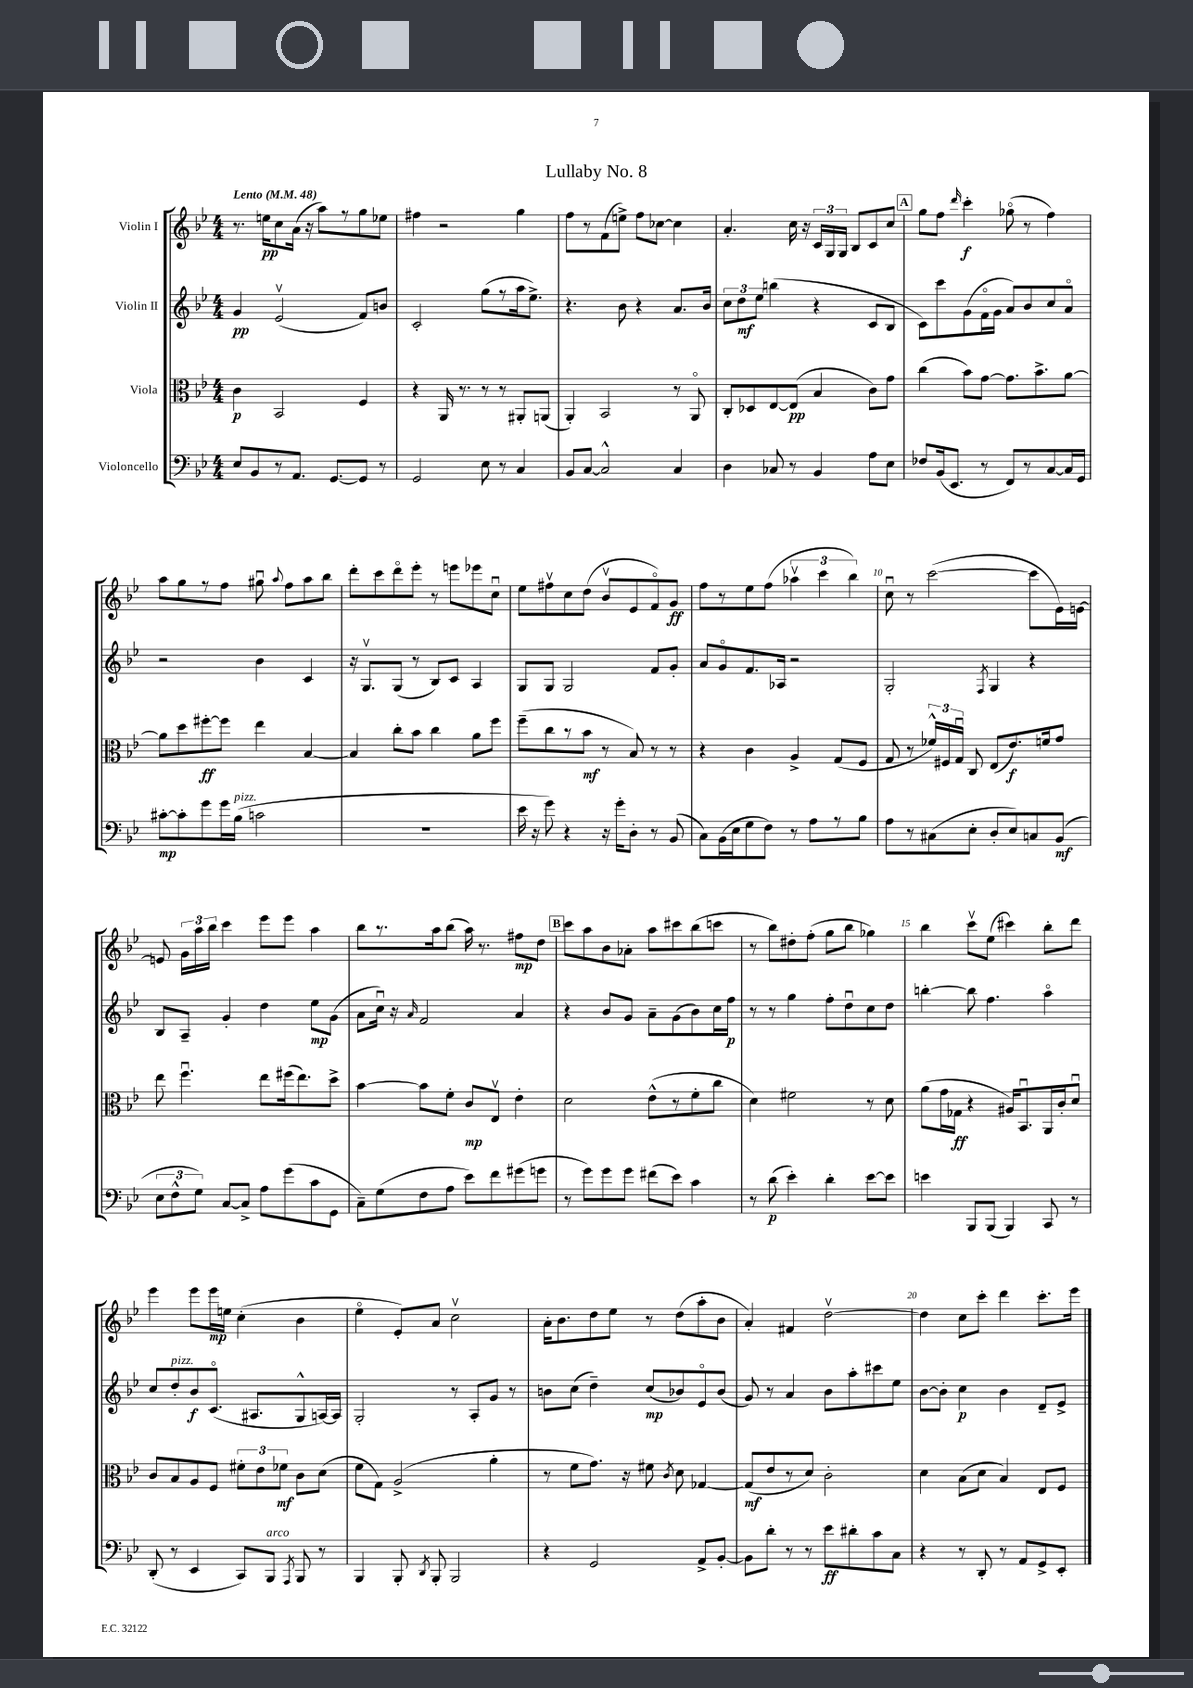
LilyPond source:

\header { title = "Lullaby No. 8" }
<<
\new StaffGroup <<
\new Staff = "s0" \with { instrumentName = "Violin I" } {
    \clef treble \key bes \major \numericTimeSignature \time 4/4 \tempo "Lento" 4 = 48
    \autoBeamOff r8. e''16[\pp c''8 a'16]( r16 a''8[) r8 g''8 ees''8] |
    fis''4 r2 g''4 |
    f''8[ r8 f'8( e''8]->) f''8[ ces''8]~ ces''4 |
    a'4.-. c''16 r16 \tuplet 3/2 { c'16[ g16 g16] } bes8[ c'8 c''8] |
    \mark \markup { \box "A" } g''8[ f''8] \grace { d'''16 } c'''4-.\f ges''8\flageolet( r8 f''4) |
    a''8[ g''8 r8 f''8] gis''8\downbow \appoggiatura { a''8 } f''8[ a''8 bes''8] |
    d'''8[-. c'''8 d'''8\flageolet ees'''8]-. r8 e'''8[ ees'''8 c''8]\downbow |
    ees''8[ fis''8\upbow c''8 d''8]( bes'8[\upbow ees'8 f'8\flageolet) g'8]\ff |
    f''8[ r8 ees''8 f''8]( \tuplet 3/2 { aes''4\upbow c'''4 bes''4) } |
    c''8\downbow r8 c'''2~( c'''8[ ees'16) e'16]~ |
    e'8 \tuplet 3/2 { g'16[ a''16 bes''16] } c'''4 ees'''8[ ees'''8] a''4 |
    bes''8[ r8. a''16 bes''8]( a''16) r8. fis''8[\mp d''8] |
    \mark \markup { \box "B" } c'''8[ a''8 bes'8 aes'8]-. a''8[ cis'''8 bes''8( c'''8] |
    r8 bes''8[) dis''8-. f''8]-.( g''8[ bes''8] ges''4) |
    bes''4 c'''8[\upbow ees''8]( cis'''4) bes''8[-. d'''8] |
    ees'''4 ees'''8[ ees'''16\mp e''16] c''4-.( bes'4 |
    ees''4\flageolet ees'8[-.) a'8] c''2\upbow |
    a'16[-. bes'8. d''8 ees''8] r8 d''8[( a''8-. bes'8] |
    a'4-.) fis'4 d''2~\upbow |
    d''4 c''8[ c'''8]-. d'''4 c'''8.[-. ees'''16] \bar "|." |
}
\new Staff = "s1" \with { instrumentName = "Violin II" } {
    \clef treble \key bes \major \numericTimeSignature \time 4/4
    \autoBeamOff g'4\pp ees'2\upbow( f'8[) b'8] |
    c'2-. g''8[( r8 a''16 ees''8.]->) |
    r4. bes'8 r4 a'8.[ bes'16] |
    \tuplet 3/2 { c''8[ d''8\mf ees''8] } b''4( r4 c'8[ bes8] |
    \mark \markup { \box "A" } c'8[) c'''8 g'8( f'16\flageolet g'16] a'8[) bes'8 c''8 a'8]\flageolet |
    r2 bes'4 c'4 |
    r16 g8.[\upbow g8]( r8 bes8[) c'8] a4 |
    g8[ g8] g2 f'8[ g'8]-. |
    a'8[ g'8\flageolet f'8. aes16] r2 |
    g2-. \acciaccatura { f8 } g4 r4 |
    bes8[ a8]-- g'4-. d''4 ees''8[\mp g'8]( |
    a'8[ c''16]\downbow) r16 \grace { a'16 } f'2 a'4 |
    \mark \markup { \box "B" } r4 bes'8[ g'8] a'8[-- g'8( bes'8) c''16 f''16]\p |
    r8 r8 g''4 f''8[-. d''8\downbow c''8 d''8] |
    b''4~-. b''8 f''4. a''4\flageolet |
    c''8[ d''8-.^\markup { \italic "pizz." } bes'8\f c'8.]\flageolet( ais8.[ g8-^ a16~) a16] |
    g2-. r8 a8[-. g'8] r8 |
    b'8[ c''8]( d''4--) c''8[\mp( bes'8) ees'8\flageolet bes'8]( |
    g'8) r8 a'4 bes'8[ a''8-. cis'''8 ees''8] |
    bes'8[~ bes'8]-. c''4\p bes'4 d'8[-- ees'8]-> \bar "|." |
}
\new Staff = "s2" \with { instrumentName = "Viola" } {
    \clef alto \key bes \major \numericTimeSignature \time 4/4
    \autoBeamOff c'4\p bes,2 f4 |
    r4 a,16 r8. r8 r8 ais,8[-. a,8]( |
    a,4-.) bes,2 r8 a,8\flageolet |
    c8[-. des8 ees8~ ees8]\pp( bes4 c'8[) g'8] |
    \mark \markup { \box "A" } c''4( bes'8[) g'8]~ g'8.[ bes'8.-> a'8]~ |
    a'8[ d''8 fis''8~-.\ff fis''8] ees''4 bes4~ |
    bes4 c''8[-. bes'8] c''4 a'8[ f''8] |
    f''8[--( c''8 r8 bes'8]\mf r8 bes8) r8 r8 |
    r4 c'4 a4-> g8[( f8] |
    g8 r8 \tuplet 3/2 { fes'16[-^) fis16 g16]\downbow } c8 ees8[( ees'8.\f) f'16 g'8] |
    ees''8 f''4.\downbow ees''8[ fis''16( ees''8.) d''8]-> |
    bes'4~ bes'8[ f'8]-. c'8[\mp ees8]\upbow ees'4-. |
    \mark \markup { \box "B" } d'2 ees'8[-^( r8 f'8-. c''8] |
    d'4) fis'2 r8 d'8 |
    a'8[( g'16 ges16]\ff r4 ais16[) bes,8.\downbow a,16 c'16-. d'8]\downbow |
    c'8[ bes8 a8 f8] \tuplet 3/2 { fis'8[-. ees'8 fes'8]\mf } c'8[ d'8]( |
    f'8[ g8]) a2->( a'4-. |
    r8 f'8[ g'8.]) r16 fis'8 \acciaccatura { c'8 } d'8 ges4~ |
    ges8[\mf( ees'8 r8 d'8]) c'2-. |
    d'4 bes8[( d'8] bes4) ees8[ f8] \bar "|." |
}
\new Staff = "s3" \with { instrumentName = "Violoncello" } {
    \clef bass \key bes \major \numericTimeSignature \time 4/4
    \autoBeamOff ees8[ bes,8 r8 a,8.] g,8.[~ g,8] r8 |
    g,2 ees8 r8 c4 |
    bes,8[ c8]~ c2-^ c4 |
    d4 ces8 r8 bes,4 a8[ ees8] |
    \mark \markup { \box "A" } fes8[ bes,16( ees,8.] r8 f,8[) r8 c8~ c16 g,16] |
    cis'8[~-.\mp cis'8-. g'8 g'16 bes16]^\markup { \italic "pizz." }( c'2 |
    R1 |
    ees'16 r16 g'8) r4 r16 g'16[-. d8]-. r8 bes,8( |
    c8[) bes,16( ees16 g8 f8]) r8 a8[ r8 bes8] |
    a8[ r8 cis8( ees8]-. d8[-. ees8) c8 bes,8]\mf( |
    \tuplet 3/2 { ees8[ f8-^ g8]) } c8[~ c8]-> a8[ g'8( c'8 g,8] |
    c8[--) g8( f8 a8] ees'8[) f'8 gis'8( g'8] |
    \mark \markup { \box "B" } r8 g'8[) g'8 g'8] fis'8[( ees'8]) c'4 |
    r8 d'8\p( ees'4-.) d'4-. ees'8[~ ees'8] |
    e'4 bes,,8[ bes,,8]( bes,,4) c,8 r8 |
    d,8-.( r8 ees,4 c,8[) bes,,8]^\markup { \italic "arco" } \acciaccatura { a,,8 } bes,,8 r8 |
    bes,,4 bes,,8-. \acciaccatura { d,8 } bes,,8-. bes,,2 |
    r4 g,2 a,8[-> bes,8]~-. |
    bes,8[ d'8]-. r8 r8 ees'8[\ff dis'8-. c'8 c8] |
    r4 r8 d,8-. r8 a,8[ g,8-> ees,8]-. \bar "|." |
}
>>
>>
\layout { \context { \Score \override BarNumber.break-visibility = ##(#f #t #t) barNumberVisibility = #(every-nth-bar-number-visible 5) } }
